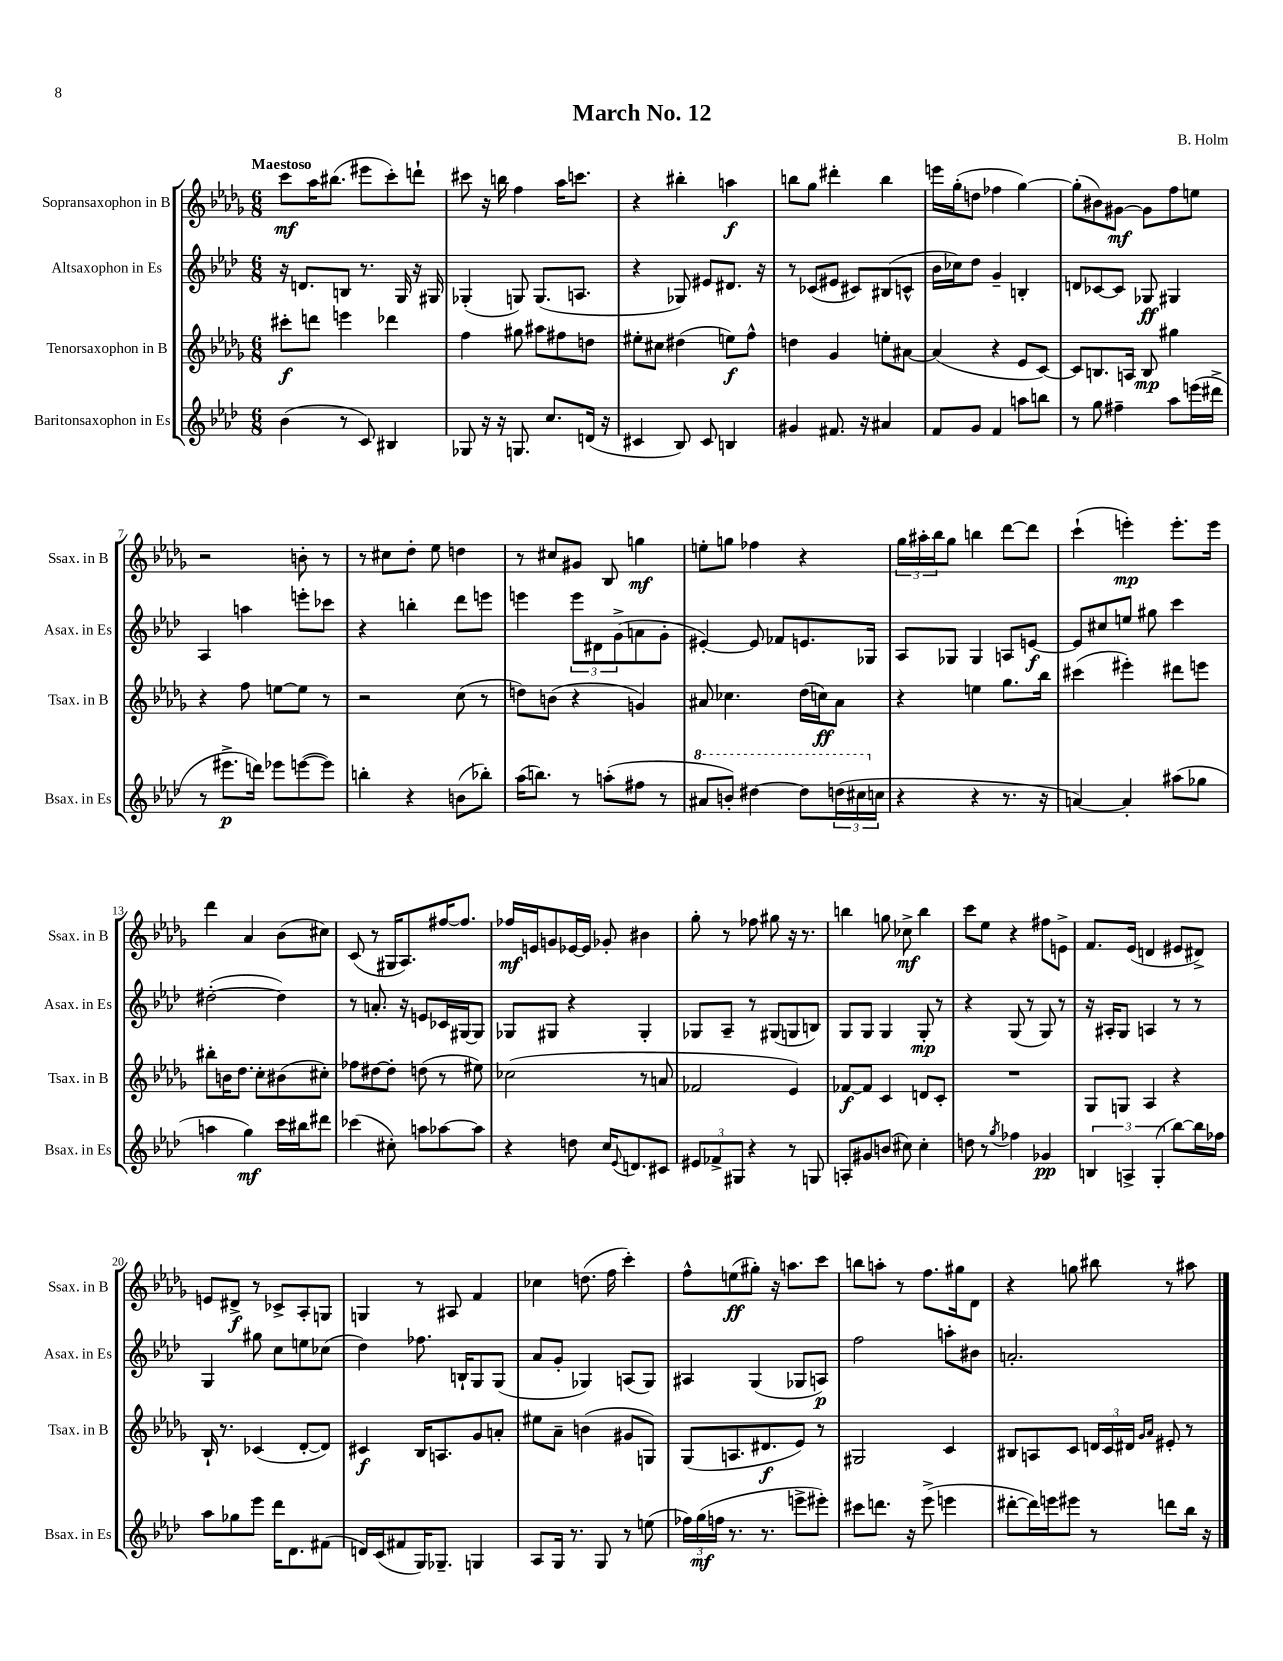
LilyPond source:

\header { title = "March No. 12" composer = "B. Holm" }
<<
\new StaffGroup <<
\new Staff = "s0" \with { instrumentName = "Sopransaxophon in B" shortInstrumentName = "Ssax. in B" } {
    \clef treble \key des \major \numericTimeSignature \time 6/8 \tempo "Maestoso"
    c'''8\mf aes''16 bis''8.( eis'''8 c'''8-.) d'''8-! |
    cis'''8 r16 b''16 f''4 aes''16 c'''8. |
    r4 bis''4-. a''4\f |
    b''8 ges''8 dis'''4-. b''4 |
    e'''16 ges''16-.( d''8 fes''4 ges''4~) |
    ges''8-.( bis'8) gis'8~\mf gis'8 f''8 e''8 |
    r2 b'8-. r8 |
    r8 cis''8 des''8-. ees''8 d''4 |
    r8 cis''8 gis'8 bes8 g''4\mf |
    e''8-. g''8 fes''4 r4 |
    \tuplet 3/2 { ges''16 ais''16-. bes''16 } ges''8 b''4 des'''8~ des'''8 |
    c'''4-!( e'''4-.\mp) e'''8.-. e'''16 |
    des'''4 aes'4 bes'8( cis''8) |
    c'8( r8 gis16 aes8.) fis''16~ fis''8. |
    fes''16\mf e'16 g'8 ees'16~ ees'16 ges'8-. bis'4 |
    ges''8-. r8 fes''8 gis''8 r16 r8. |
    b''4 g''8 ces''8->\mf b''4 |
    c'''8 ees''8 r4 fis''8 e'8-> |
    f'8. ees'16( d'4 eis'8 dis'8->) |
    e'8 dis'8->\f r8 ces'8-> aes8-. g8 |
    g4 r8 ais8 f'4 |
    ces''4 d''8.( f''16 c'''4-.) |
    f''8-^ e''8\ff( gis''8-.) r16 a''8. c'''8 |
    b''8 a''8-. r8 f''8. gis''16 des'8 |
    r4 g''8 bis''8 r8 ais''8 \bar "|." |
}
\new Staff = "s1" \with { instrumentName = "Altsaxophon in Es" shortInstrumentName = "Asax. in Es" } {
    \clef treble \key aes \major \numericTimeSignature \time 6/8
    r16 d'8. b8 r8. g16 r16 gis16 |
    ges4-.( g8) g8.( a8. |
    r4 ges8) eis'8 dis'8. r16 |
    r8 ces'8( eis'8 cis'8) bis8( c'8-^ |
    bes'16 ces''16) des''8 g'4-- b4-. |
    d'8 ces'8~ ces'8 ges8\ff gis4 |
    aes4 a''4 e'''8-. ces'''8 |
    r4 b''4-. des'''8 e'''8 |
    e'''4 \tuplet 3/2 { e'''8 dis'8 g'8->( } a'8 g'8-. |
    eis'4~-.) eis'8 fes'8 e'8. ges16 |
    aes8 ges8 ges4 a8 e'8~\f |
    e'8 cis''8 e''8 gis''8 c'''4 |
    dis''2~-.( dis''4) |
    r8 a'8.-. r16 e'8 ces'16 gis16~ gis8 |
    ges8 gis8 r4 gis4-. |
    ges8 aes8-- r8 gis8( g8 b8) |
    g8 g8 g4 g8-.\mp r8 |
    r4 g8( r8 g8) r8 |
    r16 ais16-. g8 a4 r8 r8 |
    g4 gis''8 c''8 e''8 ces''8( |
    des''4) fes''8. b16-! g8 g8( |
    aes'8 g'8-. ges4) a8( ges8) |
    ais4 g4( ges8 a8\p) |
    f''2 a''8-. bis'8 |
    a'2.-. \bar "|." |
}
\new Staff = "s2" \with { instrumentName = "Tenorsaxophon in B" shortInstrumentName = "Tsax. in B" } {
    \clef treble \key des \major \numericTimeSignature \time 6/8
    cis'''8-.\f d'''8 e'''4 des'''4 |
    f''4 gis''8 ais''8 fis''8 d''8 |
    eis''8-. cis''8 dis''4( e''8\f) f''8-^ |
    d''4 ges'4 e''8-. ais'8~ |
    ais'4( r4 ees'8 c'8~) |
    c'8 b8. a16 b8\mp gis''4 |
    r4 f''8 e''8~ e''8 r8 |
    r2 c''8( r8 |
    d''8) b'8( r4 g'4) |
    ais'8 ces''4. des''16( c''16\ff) ais'8 |
    r4 e''4 ges''8. bes''16 |
    cis'''4( eis'''4-.) dis'''8 e'''8 |
    bis''8-. b'16 des''8. c''8-. bis'8( cis''8-.) |
    fes''8 dis''8~ dis''8-. d''8( r8 eis''8) |
    ces''2( r8 a'8 |
    fes'2 ees'4) |
    fes'8~\f fes'8 c'4 d'8 c'8-. |
    R2. |
    ges8 g8 aes4 r4 |
    bes16-! r8. ces'4( des'8~-. des'8) |
    cis'4\f bes16 a8. ges'8 a'8-. |
    eis''8 aes'8-- b'4( gis'8 g8) |
    ges8( a8. dis'8.\f ees'8) r8 |
    gis2 c'4 |
    bis8 a8 c'8 \tuplet 3/2 { d'16 c'16 dis'16 } \grace { ges'16 aes'16 } eis'8-. r8 \bar "|." |
}
\new Staff = "s3" \with { instrumentName = "Baritonsaxophon in Es" shortInstrumentName = "Bsax. in Es" } {
    \clef treble \key aes \major \numericTimeSignature \time 6/8
    bes'4( r8 c'8) bis4 |
    ges8 r16 r16 g8. c''8. d'16( r16 |
    cis'4 bes8) cis'8 b4 |
    gis'4 fis'8. r16 ais'4 |
    f'8 g'8 f'4 a''8 b''8 |
    r8 g''8 fis''4-- aes''8 e'''16( dis'''16-> |
    r8 eis'''8.->\p d'''16) ees'''8 e'''8~( e'''8) |
    b''4-. r4 b'8( bes''8-.) |
    aes''16( b''8.) r8 a''8-.( fis''8 r8 |
    \ottava #1 ais''8 b''8-.) dis'''4~ dis'''8 \tuplet 3/2 { d'''16( cis'''16 \ottava #0 c''!16 } |
    r4 r4 r8. r16 |
    a'4~) a'4-. ais''8( ges''8 |
    a''4 g''4\mf) c'''16 bis''16 dis'''8 |
    ces'''4( cis''8-.) a''8 aes''8~ aes''8 |
    r4 d''8 c''16 \appoggiatura { ees'8 } d'8. cis'8 |
    \tuplet 3/2 { eis'8 fes'8-> gis8 } r4 r8 g8 |
    a8-. gis'8 b'8( cis''8) cis''4-. |
    d''8 r8 \acciaccatura { g''8 } fes''4 ges'4\pp |
    \tuplet 3/2 { b4 a4-> g4-.( } bes''8~) bes''16 fes''16 |
    aes''8 ges''8 ees'''8 des'''16 des'8. fis'8( |
    d'16) c'16( fis'8 g16) ges8.-- g4 |
    aes8 g16 r8. g8 r8 e''8( |
    \tuplet 3/2 { fes''16) g''16\mf( f''16 } r8. r8. e'''8-> eis'''8-.) |
    cis'''8 d'''8. r16 ees'''8->( e'''4 |
    dis'''8~-. dis'''16) e'''16 eis'''8 r8 d'''8 bes''16 r16 \bar "|." |
}
>>
>>
